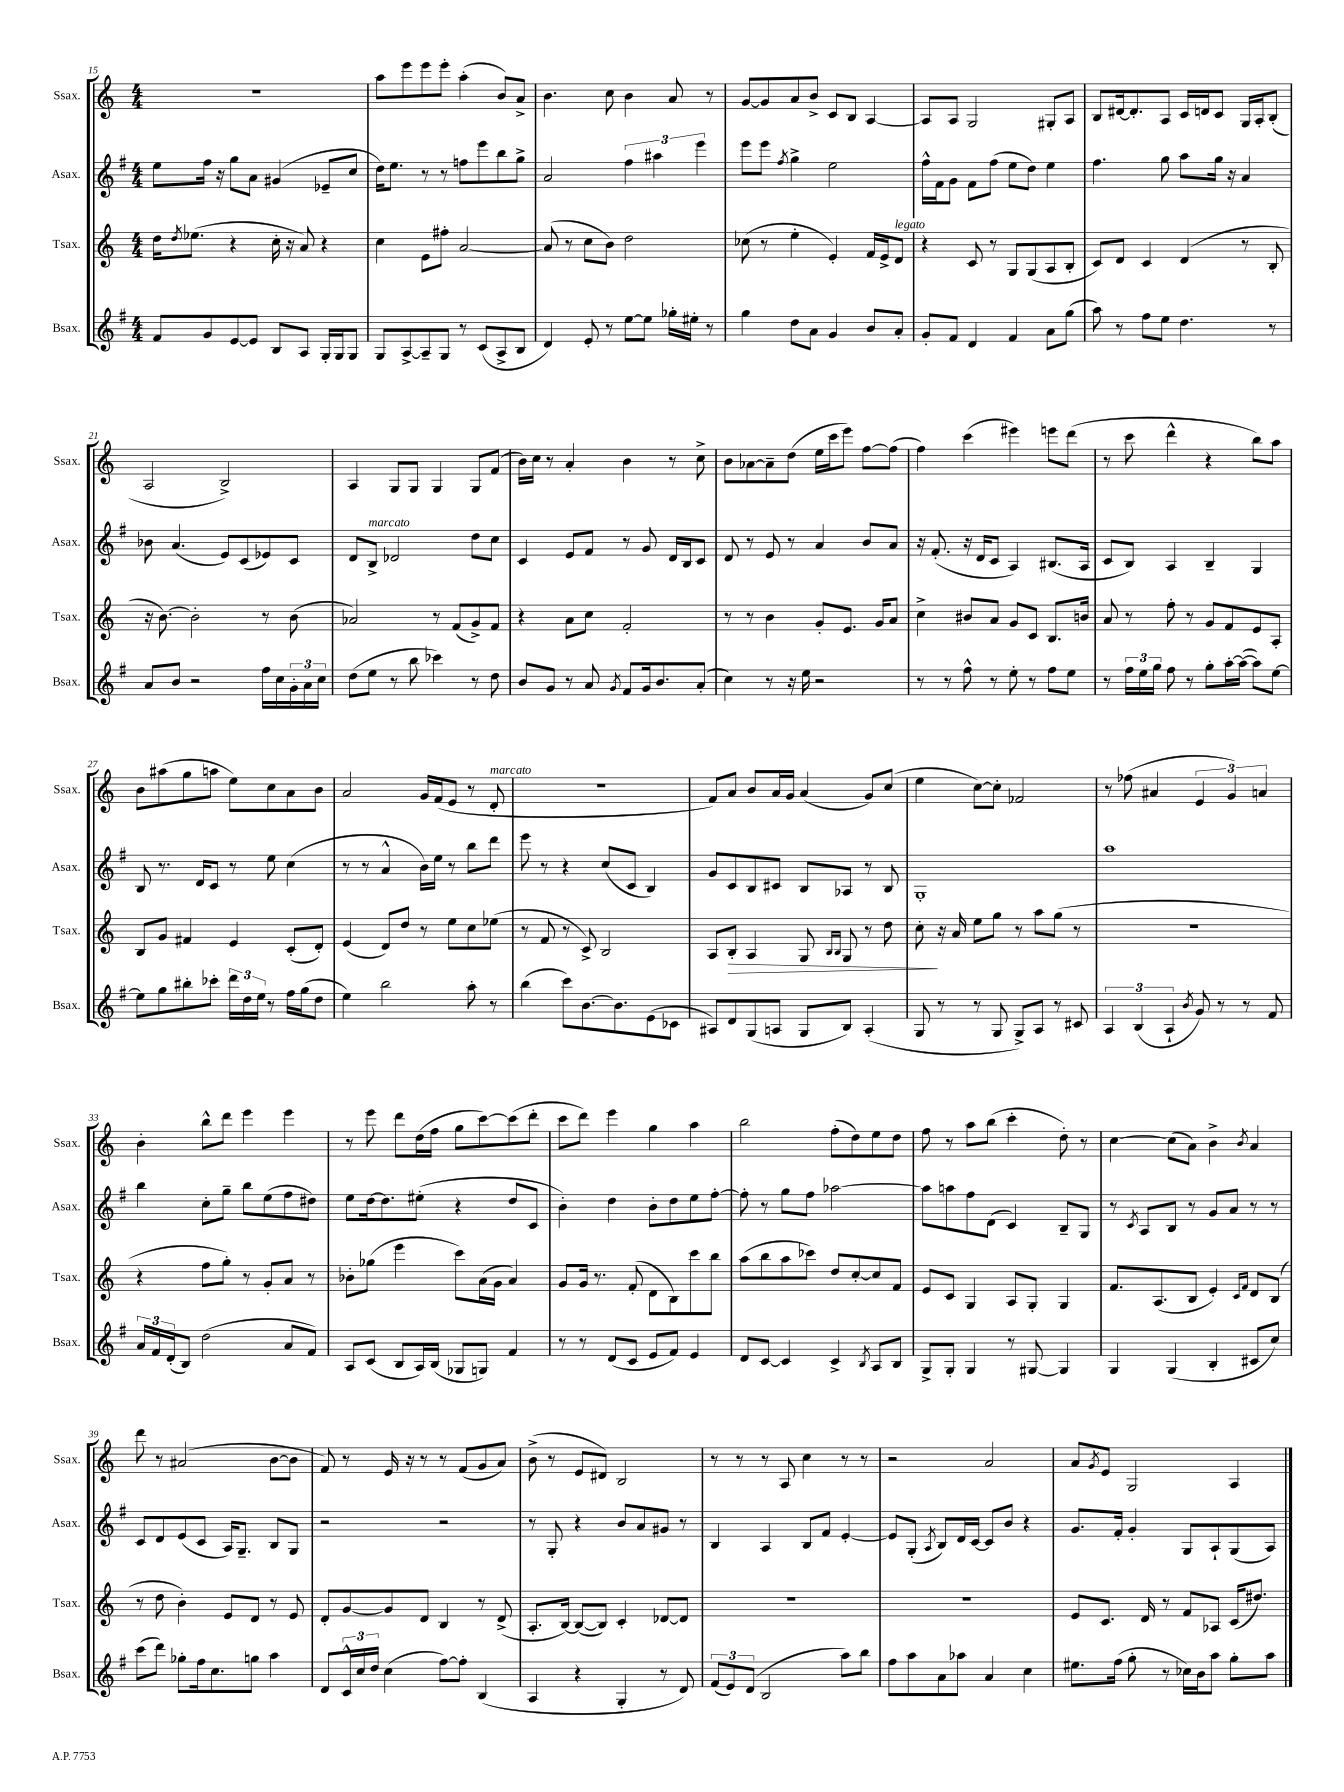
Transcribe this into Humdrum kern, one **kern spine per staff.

**kern	**kern	**kern	**kern
*staff4	*staff3	*staff2	*staff1
*clefG2	*clefG2	*clefG2	*clefG2
*k[f#]	*k[]	*k[f#]	*k[]
*M4/4	*M4/4	*M4/4	*M4/4
8f#	16dd	8ee	1r
.	8qdd	.	.
.	(8.ee-	.	.
8g	.	16ff#	.
.	.	16r	.
[8e	4r	8gg	.
8e]	.	8a	.
8B	16cc'	(4g#	.
.	16r	.	.
8A	8a)	.	.
16G'	4r	8e-~	.
16G	.	.	.
8G	.	8cc	.
=	=	=	=
8G	4cc	16dd)	8aa
.	.	8.ee	.
[8A^	.	.	8eee
8A~]	8e	8r	8eee
8G	8ff#'	8r	8eee'
8r	[2a	8ff	(4aa'
(8c	.	8eee	.
8A^	.	8bb	8b)
8B	.	8gg^	8a^
=	=	=	=
4d)	(8a]	2a	4.b
.	8r	.	.
8e'	8cc	.	.
8r	8b)	.	8cc
[8ee	2dd	6ff#	4b
8ee]	.	.	.
.	.	6aa#	.
16gg-'	.	.	8a
16ee#'	.	.	.
.	.	6eee	.
8r	.	.	8r
=	=	=	=
4gg	(8cc-	8eee	[8g
.	8r	8eee	8g]
.	.	8qff#	.
8dd	4ee'	4gg^	8a
8a	.	.	8b^
4g	4e')	2ee	8c
.	.	.	8B
8b	16f	.	[4A
.	16e^	.	.
8a'	8d	.	.
=	=	=	=
8g'	4r	16ff#^^	8A]
.	.	16f#	.
8f#	.	8g	8A
4d	8c	8f#	2G
.	8r	(8ff#	.
4f#	8G	8ee	.
.	(8G	8dd)	.
8a	8A	4ee	8G#'
(8gg	8B'	.	8A
=	=	=	=
8aa)	8c)	4.ff#	8B
8r	8d	.	[16d#
.	.	.	8.d#']
8ff#	4c	.	.
8ee	.	8gg	8A
4.dd	(4d	8aa	16c
.	.	.	16d
.	.	16gg	8c
.	.	16r	.
.	8r	4a	16G
.	.	.	16A'
8r	8B'	.	(8B'
=	=	=	=
8a	16r	8b-	2A
.	[8.b)	.	.
8b	.	(4.a	.
2r	2b']	.	.
.	.	8e)	2B^)
.	.	(8c	.
16ff#	8r	8e-)	.
16cc	.	.	.
24g'	(8b	8c	.
24a	.	.	.
24cc	.	.	.
=	=	=	=
(8dd	2a-)	8d	4A
8ee	.	8B^	.
8r	.	2d-	8G
8bb	.	.	8G
4ccc-)	8r	.	4G
.	(8f	.	.
8r	8g^)	8dd	8G
8dd	8f	8cc	(8f
=	=	=	=
8b	4r	4c	16b)
.	.	.	16cc
8g	.	.	8r
8r	8a	8e	4a'
8a	8cc	8f#	.
8qg	.	.	.
8f#	2f'	8r	4b
16g	.	8g	.
8.b	.	.	.
.	.	16d	8r
.	.	16B	.
(8a'	.	8c	8cc^
=	=	=	=
4cc)	8r	8d	8b
.	8r	8r	[8a-
8r	4b	8e	8a-~]
16r	.	8r	(8dd
16ee	.	.	.
2r	8g'	4a	16ee
.	.	.	16ccc
.	8.e	.	8eee)
.	.	8b	[8ff
.	16g	.	.
.	8a	8a	(8ff]
=	=	=	=
8r	4cc^	16r	4ff)
.	.	(8.f#'	.
8r	.	.	.
8ff#^^	8b#	16r	(4ccc
.	.	16d	.
8r	8a	8c	.
8ee'	8g	4A)	4eee#)
8r	8c	.	.
8ff#	8.B	(8.B#	8eee
8ee	.	.	(8ddd
.	16b	16A	.
=	=	=	=
8r	8a	8c	8r
24ff#	8r	8B)	8ccc
24ee	.	.	.
24gg	.	.	.
8ff#	8ff'	4A	4ddd^^
8r	8r	.	.
8gg'	8g	4B~	4r
[16aa'	8f	.	.
(16aa_	.	.	.
8aa])	8e	4G	8bb)
[8ee	8A'	.	8aa
=	=	=	=
8ee]	8B	8B	8b
8gg	8g	8.r	(8aa#
8bb#'	4f#	.	8gg
.	.	16d	.
8ccc-'	.	8c	8aa
24ddd	4e	8r	8ee)
24dd	.	.	.
24ee	.	.	.
8r	.	8ee	8cc
16ff#	(8c'	(4cc	8a
(16gg	.	.	.
8dd	8d')	.	8b
=	=	=	=
4ee)	(4e	8r	2a
.	.	8r	.
2bb	8d)	4a^^	.
.	8dd	.	.
.	8r	16b)	16g
.	.	16ee	(16f
.	8ee	8r	8e
8aa'	8cc	8bb	8r
8r	(8ee-	8ddd	8d'
=	=	=	=
(4bb	8r	8eee	1r
.	8f	8r	.
8ccc)	8r	4r	.
[8.b	8c^)	.	.
.	2B	(8cc	.
8.b]	.	.	.
.	.	8c	.
(8e	.	4B)	.
8c-	.	.	.
=	=	=	=
8A#)	8A	8g	8f)
8d	8B'	8c	8a
(8G	4A	8B	8b
8A	.	8c#	16a
.	.	.	16g
8G	8G	8B	(4a
.	16qqB	.	.
.	16qqB	.	.
8B)	8G	8A-	.
(4A'	8r	8r	8g)
.	8dd	8B	(8cc
=	=	=	=
8G	8cc'	1G'	4ee
8r	16r	.	.
.	16a	.	.
8r	8ee	.	[8cc)
8G	8gg	.	8cc']
8G^)	8r	.	2f-
8A	8aa	.	.
8r	(8gg	.	.
8c#	8r	.	.
=	=	=	=
6A	1r	1aa	8r
.	.	.	(8ff-
(6B	.	.	.
.	.	.	4a#
6A`	.	.	.
8qb	.	.	.
8g)	.	.	6e
8r	.	.	.
.	.	.	6g)
8r	.	.	.
.	.	.	6a
8f#	.	.	.
=	=	=	=
24a	4r	4bb	4b'
24f#	.	.	.
(24d'	.	.	.
8B)	.	.	.
(2dd	8ff	8cc'	8bb^^
.	8gg')	8gg~	8ddd
.	8r	8bb	4eee
.	8g'	(8ee	.
8a	8a	8ff#	4eee
8f#)	8r	8dd#)	.
=	=	=	=
8A	8b-'	8ee	8r
(8c	(8gg-	[16dd	8eee
.	.	8.dd]	.
8B	4eee	.	8ddd
16A)	.	(8ee#'	(16dd
(16B	.	.	16ff
8G-	8ccc)	4r	8gg
8G)	(16a	.	[8ccc)
.	16g	.	.
4f#	4a)	8dd	(8ccc]
.	.	8c	8ddd'
=	=	=	=
8r	8g	4b')	8ccc
8r	16g	.	8ddd)
.	8.r	.	.
(8d	.	4dd	4eee
8c	(8f'	.	.
8e	8d	8b'	4gg
8f#)	8B)	8dd	.
4e	8ccc	8ee	4aa
.	8bb	[8ff#'	.
=	=	=	=
8d	(8aa	8ff#']	2bb
[8c	8bb	8r	.
4c]	8aa	8gg	.
.	8ccc-)	8ff#	.
4c^	8dd	[2aa-	(8ff'
.	[8cc'	.	8dd)
8qB	.	.	.
8A	8cc]	.	8ee
8B	8f	.	8dd
=	=	=	=
8G^	8e	8aa-]	8ff
8G'	8c	8aa	8r
4G	4G	8ff#	8aa
.	.	(8d	(8bb
8r	8A	4c)	4ccc'
[8G#	8G'	.	.
4G#]	4G	8B~	8dd')
.	.	8G	8r
=	=	=	=
4G	8.f	8r	[4cc
.	.	8qc	.
.	.	8A	.
.	(8.A	.	.
(4G	.	8B	(8cc]
.	8B	8r	8a)
4B'	4e')	8g	4b^
.	.	8a	.
.	16qqc	.	.
.	16qqf	.	8qb
8c#	8d	8r	4a
8cc)	(8B	8r	.
=	=	=	=
(8ccc	8r	8c	8ddd
8ddd)	8dd	8d	8r
8gg-'	4b')	(8e	(2a#
16ff#	.	8c	.
8.cc	.	.	.
.	8e	16A)	.
.	.	8.G~	.
8gg	8d	.	.
4aa	8r	8B	[8b
.	8e	8G	8b]
=	=	=	=
8d	8d'	2r	8f)
24c^^	[8g	.	8r
24cc	.	.	.
24dd	.	.	.
(4cc	8g]	.	16e
.	.	.	16r
.	8d	.	8r
[8ff#)	4B	2r	8r
8ff#']	.	.	(8f
(4B	8r	.	8g
.	(8d^	.	8a)
=	=	=	=
4A	8.A'	8r	(8b^
.	.	8G'	8r
.	[16B)	.	.
4r	(8B_	4r	8e
.	8B])	.	8d#)
4G'	4c'	8b	2B
.	.	8a	.
8r	[8d-	8g#	.
8d)	8d-]	8r	.
=	=	=	=
(12f#	1r	4B	8r
12e)	.	.	.
.	.	.	8r
(12d	.	.	.
2B	.	4A	8r
.	.	.	8A
.	.	8B	4cc
.	.	8f#	.
8aa)	.	[4e'	8r
8bb	.	.	8r
=	=	=	=
8ff#	1r	8e]	2r
8aa	.	(8G'	.
.	.	8qA	.
8a	.	8B)	.
8aa-	.	16d	.
.	.	[16c	.
4a	.	8c]	2a
.	.	8b	.
4cc	.	4r	.
=	=	=	=
8.ee#	8e	8.g	8a
.	.	.	8qg
.	8.c	.	8e
(16ff#	.	16f#'	.
8gg'	.	4g'	2G
.	16d	.	.
8r	8r	.	.
16cc-)	8f	8G	.
16b	.	.	.
8aa	8A-	8A`	.
8gg'	(16c	(8G	4A
.	8.dd#)	.	.
8aa	.	8A)	.
==	==	==	==
*-	*-	*-	*-
